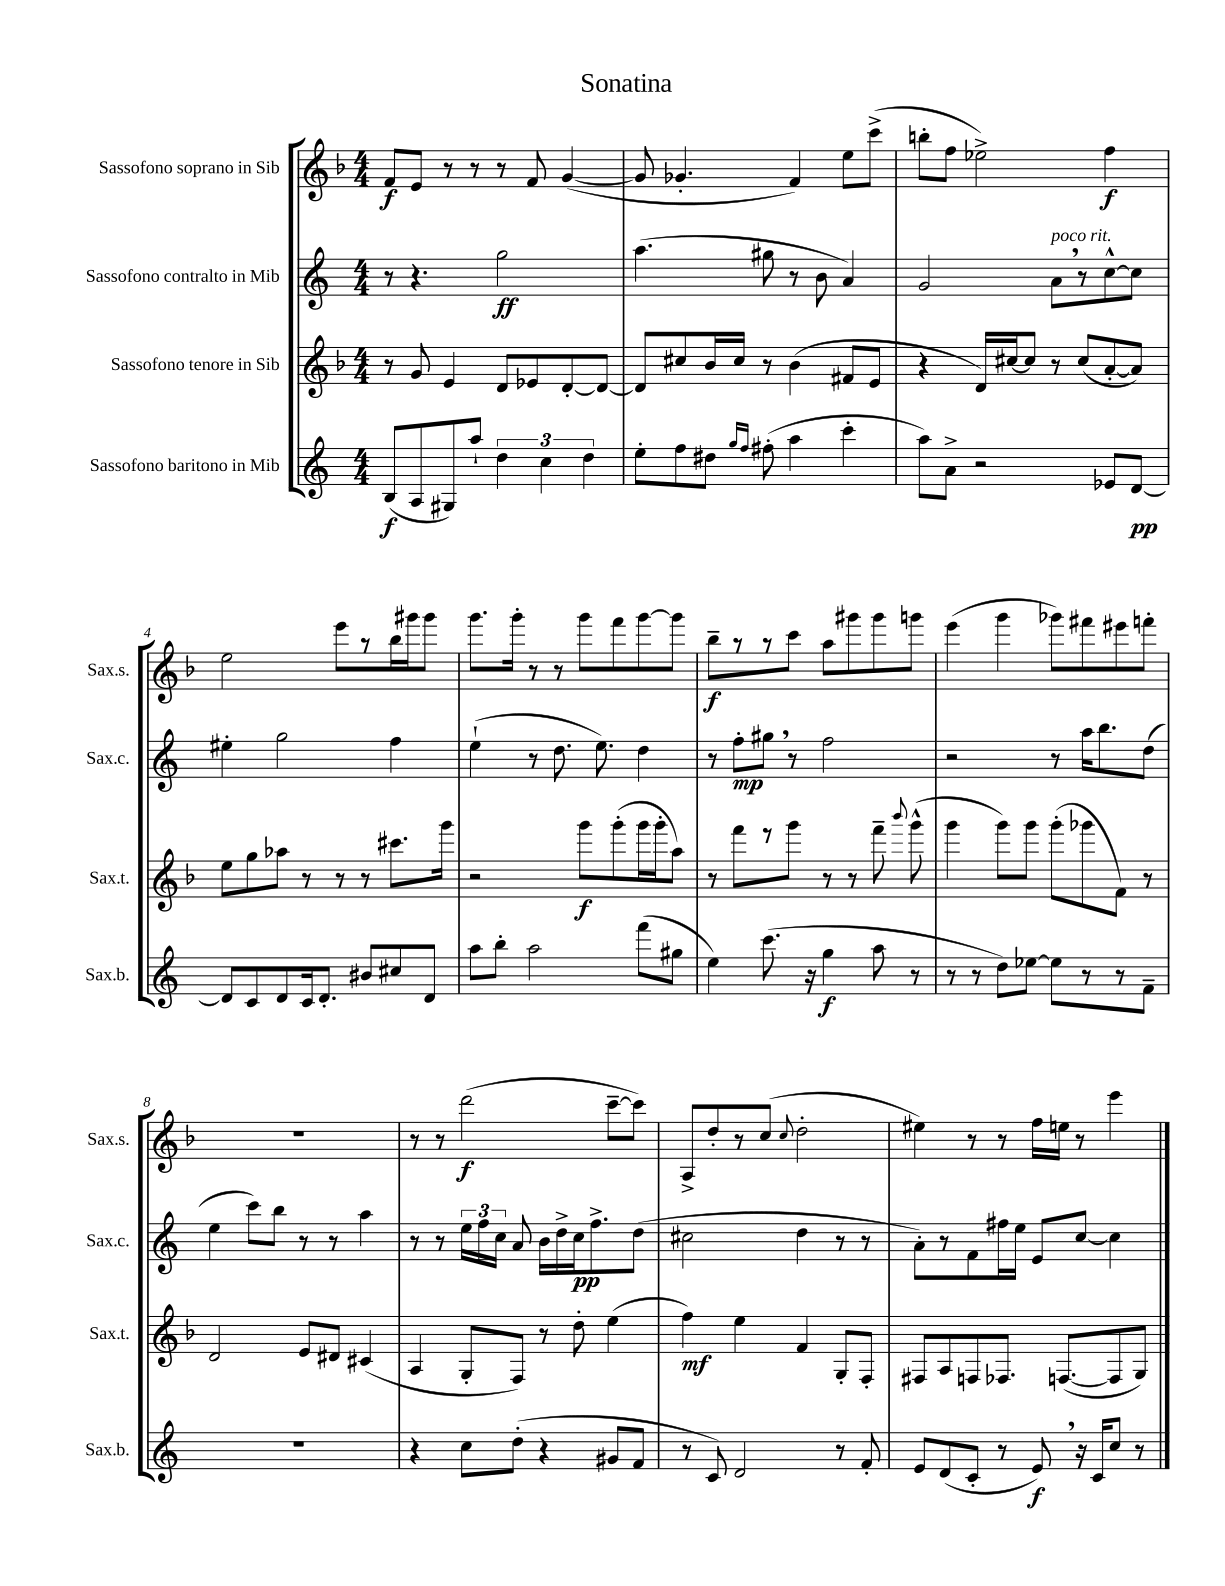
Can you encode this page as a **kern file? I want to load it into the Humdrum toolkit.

**kern	**dynam	**kern	**dynam	**kern	**dynam	**kern	**dynam
*part4	*part4	*part3	*part3	*part2	*part2	*part1	*part1
*staff4	*staff4	*staff3	*staff3	*staff2	*staff2	*staff1	*staff1
*I"Sassofono baritono in Mib	*	*I"Sassofono tenore in Sib	*	*I"Sassofono contralto in Mib	*	*I"Sassofono soprano in Sib	*
*I'Sax.b.	*	*I'Sax.t.	*	*I'Sax.c.	*	*I'Sax.s.	*
*clefG2	*	*clefG2	*	*clefG2	*	*clefG2	*
*k[]	*	*k[b-]	*	*k[]	*	*k[b-]	*
*M4/4	*	*M4/4	*	*M4/4	*	*M4/4	*
=1	=1	=1	=1	=1	=1	=1	=1
(8B/L	f	8r	.	8r	.	8f/L	f
8A/	.	8g/	.	4.r	.	8e/J	.
8G#X/)	.	4e/	.	.	.	8r	.
8aa`/J	.	.	.	.	.	8r	.
6dd\	.	8d/L	.	2gg\	ff	8r	.
.	.	8e-X/	.	.	.	8f/	.
6cc\	.	.	.	.	.	.	.
.	.	[8d'/	.	.	.	([4g/	.
6dd\	.	.	.	.	.	.	.
.	.	8d/J_	.	.	.	.	.
=2	=2	=2	=2	=2	=2	=2	=2
8ee'\L	.	8d/L]	.	(4.aa\	.	8g/]	.
8ff\	.	8cc#X/	.	.	.	4.g-X'/	.
8dd#X\J	.	16b-/L	.	.	.	.	.
.	.	16cc#/JJ	.	.	.	.	.
16qqgg/LL	.	.	.	.	.	.	.
16qqff/JJ	.	.	.	.	.	.	.
(8ff#X'\	.	8r	.	8gg#X\	.	.	.
4aa\	.	(4b-\	.	8r	.	4f/)	.
.	.	.	.	8b\	.	.	.
4ccc'\	.	8f#X/L	.	4a/)	.	8ee\L	.
.	.	8e/J	.	.	.	(8ccc^\J	.
=3	=3	=3	=3	=3	=3	=3	=3
8aa\L)	.	4r	.	2g/	.	8bbn'\L	.
8a^\J	.	.	.	.	.	8ff\J	.
2r	.	16d/LL)	.	.	.	2ee-X^\)	.
.	.	[16cc#X/J	.	.	.	.	.
.	.	8cc#/J]	.	.	.	.	.
!	!	!	!	!LO:TX:a:i:t=poco rit.	!	!	!
.	.	8r	.	8a,\L	.	.	.
.	.	(8cc#/L	.	8r	.	.	.
8e-X/L	.	[8a'/	.	[8cc^^\	.	4ff\	f
[8d/J	pp	8a/J])	.	8cc\J]	.	.	.
!!LO:LB:g=z
=4	=4	=4	=4	=4	=4	=4	=4
8d/L]	.	8ee\L	.	4ee#X'\	.	2ee\	.
8c/	.	8gg\	.	.	.	.	.
8d/	.	8aa-X\J	.	2gg\	.	.	.
16c/k	.	8r	.	.	.	.	.
8.d'/J	.	.	.	.	.	.	.
.	.	8r	.	.	.	8eee\L	.
8b#X/L	.	8r	.	.	.	8r	.
8cc#X/	.	8.ccc#X\L	.	4ff\	.	16bb-\L	.
.	.	.	.	.	.	16ggg#X\J	.
8d/J	.	.	.	.	.	8ggg#\J	.
.	.	16ggg\Jk	.	.	.	.	.
=5	=5	=5	=5	=5	=5	=5	=5
8aa\L	.	2r	.	(4ee`\	.	8.ggg\L	.
8bb'\J	.	.	.	.	.	.	.
.	.	.	.	.	.	16ggg'\Jk	.
2aa\	.	.	.	8r	.	8r	.
.	.	.	.	8.dd\	.	8r	.
.	.	8ggg\L	f	.	.	8ggg\L	.
.	.	.	.	8.ee\)	.	.	.
.	.	(8ggg'\	.	.	.	8fff\	.
(8fff\L	.	16ggg\L	.	4dd\	.	[8ggg\	.
.	.	16ggg'\J	.	.	.	.	.
8gg#X\J	.	8aa\J)	.	.	.	8ggg\J]	.
=6	=6	=6	=6	=6	=6	=6	=6
4ee\)	.	8r	.	8r	.	8bb-~\L	f
.	.	8fff\L	.	8ff'\L	mp	8r	.
(8.ccc\	.	8r	.	8gg#X,\J	.	8r	.
.	.	8ggg\J	.	8r	.	8ccc\J	.
16r	.	.	.	.	.	.	.
4gg\	f	8r	.	2ff\	.	8aa\L	.
.	.	8r	.	.	.	8ggg#X\	.
8aa\	.	8fff~\	.	.	.	8ggg#\	.
.	.	8qqbbb-/	.	.	.	.	.
8r	.	(8ggg^^\	.	.	.	8gggn\J	.
=7	=7	=7	=7	=7	=7	=7	=7
8r	.	4ggg\	.	2r	.	(4eee\	.
8r	.	.	.	.	.	.	.
8dd\L)	.	8ggg\L)	.	.	.	4ggg\	.
[8ee-X\J	.	8ggg\J	.	.	.	.	.
8ee-\L]	.	(8ggg'\L	.	8r	.	8ggg-X\L)	.
8r	.	8ggg-X\	.	16aa\KL	.	8fff#X\	.
.	.	.	.	8.bb\	.	.	.
8r	.	8f\J)	.	.	.	8eee#X\	.
8f~\J	.	8r	.	(8dd\J	.	8fffn'\J	.
!!LO:LB:g=z
=8	=8	=8	=8	=8	=8	=8	=8
1r	.	2d/	.	4ee\	.	1r	.
.	.	.	.	8ccc\L)	.	.	.
.	.	.	.	8bb\J	.	.	.
.	.	8e/L	.	8r	.	.	.
.	.	8d#X/J	.	8r	.	.	.
.	.	(4c#X/	.	4aa\	.	.	.
=9	=9	=9	=9	=9	=9	=9	=9
4r	.	4A/	.	8r	.	8r	.
.	.	.	.	8r	.	8r	.
8cc\L	.	8G'/L	.	24ee\LL	.	(2ddd\	f
.	.	.	.	24ff\	.	.	.
.	.	.	.	24cc\JJ	.	.	.
(8dd'\J	.	8F/J)	.	8a/	.	.	.
4r	.	8r	.	16b\LL	.	.	.
.	.	.	.	16dd^\	.	.	.
.	.	8dd'\	.	16cc\J	pp	.	.
.	.	.	.	8.ff^\	.	.	.
8g#X/L	.	(4ee\	.	.	.	[8ccc~\L	.
8f/J	.	.	.	(8dd\J	.	8ccc\J])	.
=10	=10	=10	=10	=10	=10	=10	=10
8r	.	4ff\)	mf	2cc#X\	.	8A^/L	.
8c/)	.	.	.	.	.	8dd'/	.
2d/	.	4ee\	.	.	.	8r	.
.	.	.	.	.	.	(8cc/J	.
.	.	.	.	.	.	8qqcc/	.
.	.	4f/	.	4dd\	.	2dd'\	.
8r	.	8G'/L	.	8r	.	.	.
8f'/	.	8F'/J	.	8r	.	.	.
=11	=11	=11	=11	=11	=11	=11	=11
8e/L	.	8F#X/L	.	8a'\L)	.	4ee#X\)	.
(8d/	.	8A/	.	8r	.	.	.
8c'/J	.	8Fn/	.	8f\	.	8r	.
8r	.	8.F-X/J	.	16ff#X\L	.	8r	.
.	.	.	.	16ee\JJ	.	.	.
8e,/)	f	.	.	8e/L	.	16ff\LL	.
.	.	([8.Fn/L	.	.	.	16een\JJ	.
16r	.	.	.	[8cc/J	.	8r	.
16c/KL	.	.	.	.	.	.	.
8cc/J	.	8F/]	.	4cc\]	.	4eee\	.
8r	.	8G/J)	.	.	.	.	.
==	==	==	==	==	==	==	==
*-	*-	*-	*-	*-	*-	*-	*-
